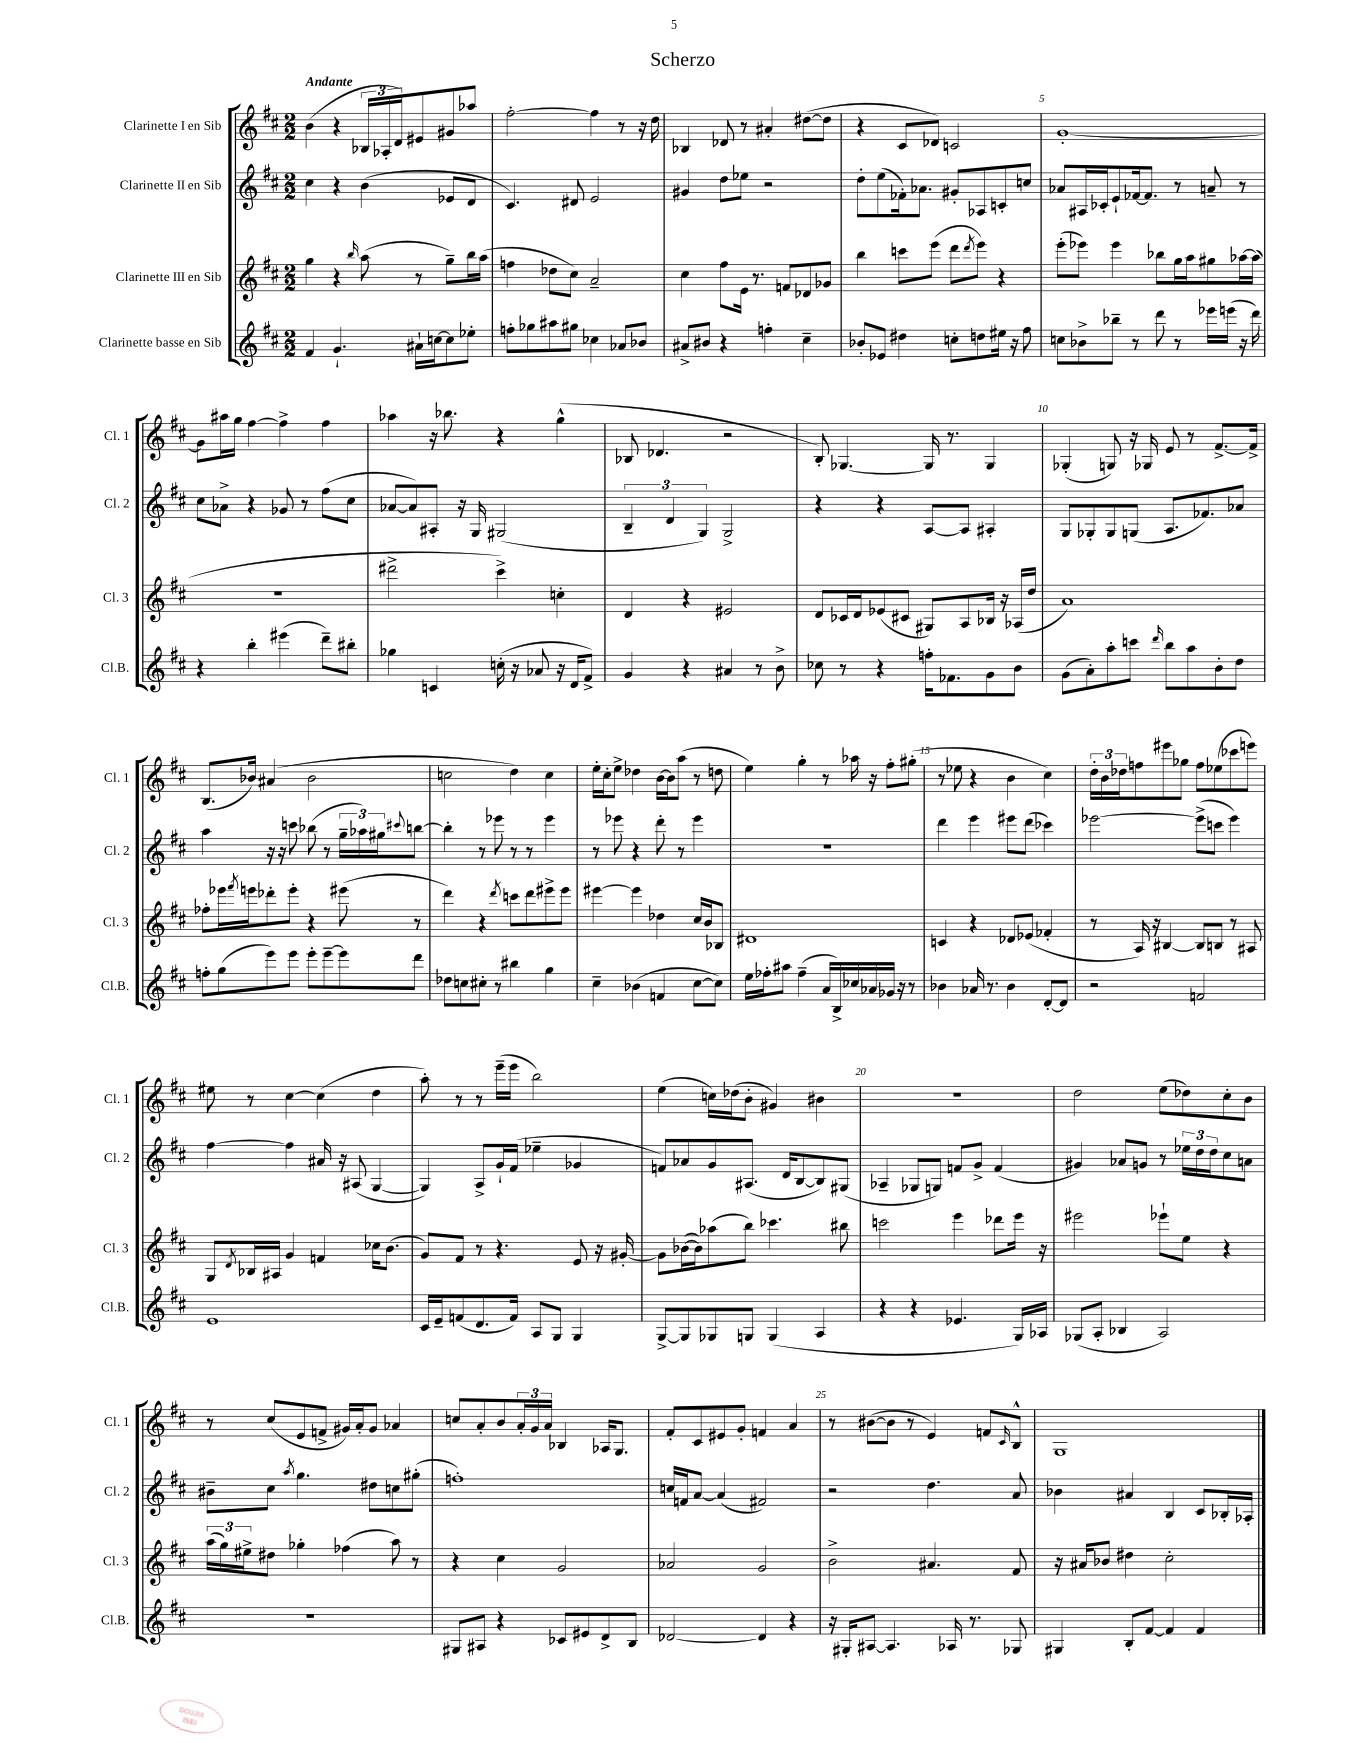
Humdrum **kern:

**kern	**kern	**kern	**kern
*staff4	*staff3	*staff2	*staff1
*clefG2	*clefG2	*clefG2	*clefG2
*k[f#c#]	*k[f#c#]	*k[f#c#]	*k[f#c#]
*M2/2	*M2/2	*M2/2	*M2/2
4f#	4gg	4cc#	(4b
4.g`	4r	4r	4r
.	16qqbb	.	.
.	(8aa	(4b	24B-
.	.	.	24A-'
.	.	.	24d)
16a#`	8r	.	8e#
[16cc	.	.	.
8cc]	8gg~)	8e-	8g#
8ee-'	16bb	8d	8aa-
.	(16aa	.	.
=	=	=	=
8ff'	4ff	4.c#)	[2ff#'
8gg-	.	.	.
8aa#	8dd-	.	.
8gg#	8cc#)	8d#	.
4cc-	2a~	2e	4ff#]
8a-	.	.	8r
8b-	.	.	16r
.	.	.	16dd
=	=	=	=
8a#^	4cc#	4g#	4B-
8b#	.	.	.
4r	8ff#	8dd	8d-
.	16e	8ee-	8r
.	8.r	.	.
4ff'	.	2r	4a#'
.	8f	.	.
4cc#~	8d-	.	([8dd#
.	8g-	.	8dd#]
=	=	=	=
8b-'	4bb	8dd'	4r
8e-	.	(8ee	.
4dd#	8ccc	16f-')	8c#
.	.	8.a-	.
.	(8eee	.	8d-)
8cc'	8ddd	8g#'	2c
.	8qddd	.	.
8dd	8eee)	8A-	.
16ee#	4r	8c'	.
16r	.	.	.
8ff#	.	8cc	.
=	=	=	=
8cc	(8eee'	8a-	[1g'
8b-^	8eee-)	16A#	.
.	.	16c-'	.
8bb-~	4eee-	8e`	.
8r	.	[16f-	.
.	.	8.f-]	.
8ddd	8bb-	.	.
8r	16gg	8r	.
.	16aa	.	.
16eee-	8gg#	8a~	.
(16eee	.	.	.
16r	[16aa-	8r	.
16ddd)	(16aa-]	.	.
=	=	=	=
4r	1r	8cc#	8g]
.	.	8a-^	16aa#
.	.	.	16gg
4bb'	.	4r	[4ff#
(4eee#	.	8g-	4ff#^]
.	.	8r	.
8ddd~)	.	(8ff#	4ff#
8bb#'	.	8cc#	.
=	=	=	=
4gg-	2ddd#^	[8a-	4aa-
.	.	8a-])	.
4c	.	8A#'	16r
.	.	.	8.bb-
.	.	16r	.
.	.	16G	.
(16cc'	4ccc#^)	(2G#	4r
16r	.	.	.
8a-	.	.	.
16r	4cc'	.	(4gg^^
16d	.	.	.
8f#^)	.	.	.
=	=	=	=
4g	4d	6B~	8B-
.	.	.	4.d-
.	.	6d	.
4r	4r	.	.
.	.	6G)	.
4a#	2e#	2G^	2r
8r	.	.	.
8b^	.	.	.
=	=	=	=
8cc-	8d	4r	8B')
8r	16c-	.	[4.G-
.	16d	.	.
4r	(8e-	4r	.
.	8c#	.	.
16ff'	8G#)	[8A	16G-]
8.f-	.	.	8.r
.	8A	8A]	.
8g	16B-	4A#'	4G-
.	16r	.	.
8b	(16A-	.	.
.	16dd	.	.
=	=	=	=
(8g	1a)	8G	(4G-'
8a')	.	8G-'	.
8aa'	.	8G-	8G)
8ccc	.	(8G	16r
.	.	.	16G-
16qqddd	.	.	.
8bb	.	8.A	8e
8aa	.	.	8r
.	.	8.f-)	.
8b'	.	.	[8.f#^
8dd	.	8a-	.
.	.	.	16f#^]
=	=	=	=
8ff'	8ff-'	4aa	(8.B
(8gg	16eee-	.	.
.	8qfff#	.	.
.	16eee	.	16b-)
8eee)	8ddd-'	16r	(4a#
.	.	16r	.
8eee	8eee'	8ccc	.
8eee'	4r	(8bb-	2b-
[8eee~	.	8r	.
8eee]	(8eee#	24gg~	.
.	.	24aa-)	.
.	.	24gg#	.
.	.	8qqccc#	.
8ddd	8r	[8bb	.
=	=	=	=
8dd-	4ddd)	4bb']	2cc
8cc	.	.	.
8cc#'	4r	8r	.
8r	.	8eee-	.
.	8qddd	.	.
4bb#	8ccc	8r	4dd)
.	8ddd	8r	.
4gg	8eee#^	4eee-	4cc
.	8eee#	.	.
=	=	=	=
4cc#~	[4eee#	8r	16ee'
.	.	.	16cc#'
.	.	8eee-	8ee^
(4b-	4eee#]	4r	4dd-
4f	4dd-	8ddd'	[16b
.	.	.	16b]
.	.	8r	(8aa
[8cc#	16cc#	4eee-	8r
.	16b	.	.
8cc#])	8B-	.	8dd
=	=	=	=
16ee	1d#	1r	4ee)
16ff-'	.	.	.
8aa#	.	.	.
(4ff-~	.	.	4gg'
16a	.	.	8r
16B^)	.	.	.
16cc-	.	.	16aa-
16a-	.	.	16r
16g-	.	.	8ff#'
16r	.	.	.
8r	.	.	(8gg#'
=	=	=	=
4b-	4c	4ddd	8r
.	.	.	8ee-
16a-	4r	4eee	4r
8.r	.	.	.
4b-	8d-	8eee#	4b
.	(8e-	(8ddd	.
[8d'	4f-'	4ccc-)	4cc#)
8d]	.	.	.
=	=	=	=
2r	8r	[2eee-	24dd'
.	.	.	24b
.	.	.	24dd-
.	16A)	.	8ff
.	16r	.	.
.	[4B#	.	8eee#
.	.	.	8gg-
2f	8B#]	(8eee-^]	8ff
.	8B	8ccc	(8ee-
.	8r	4eee-)	8ccc-
.	8A#	.	8eee)
=	=	=	=
1e	8G	[4ff#	8ee#
.	8qd	.	.
.	16B-	.	8r
.	16A#	.	.
.	4g	4ff#]	[4cc#
.	4f	16a#	(4cc#]
.	.	16r	.
.	.	(8A#	.
.	16cc-	[4G	4dd
.	(8.b	.	.
=	=	=	=
16c#	8g)	4G])	8aa')
16e~	.	.	.
(8f	8f#	.	8r
8.d	8r	8A^	8r
.	4.r	16g`	(16eee~
16f)	.	(16f#	16eee
8A	.	4ee-~	2bb)
8G	.	.	.
4G	8e	4g-	.
.	16r	.	.
.	[16g#'	.	.
=	=	=	=
[8G^	8g#]	8f)	(4ee
8G]	([16b-	8a-	.
.	16b-])	.	.
8G-	(8aa-	8g	16cc)
.	.	.	(16dd-
8G	8bb)	(8.A#	8b'
(4G	4.ccc-	.	4g#)
.	.	16d	.
.	.	[8B	.
4A	.	8B])	4b#
.	8bb#	(8G#	.
=	=	=	=
4r	2ccc	4A-~	1r
4r	.	8G-	.
.	.	8G)	.
4.e-	4eee	8f	.
.	.	8g^	.
.	8ddd-	(4f	.
16G)	16eee	.	.
16A-	16r	.	.
=	=	=	=
(8G-	2eee#	4g#)	2dd
8A'	.	.	.
4B-	.	8a-	.
.	.	8g	.
2A)	8eee-`	8r	(8ee
.	8ee	24ee-	8dd-)
.	.	24dd	.
.	.	24dd	.
.	4r	8cc#	8cc#'
.	.	8a	8b
=	=	=	=
1r	(24aa	8b#~	8r
.	24gg)	.	.
.	24ee#^	.	.
.	8dd#	8cc#	(8cc#
.	.	8qaa	.
.	4gg-'	4.gg	8e
.	.	.	8f^
.	(4ff-	.	16g#)
.	.	.	16a'
.	.	8dd#	8g#
.	8aa)	8cc	4a-
.	8r	(8gg#'	.
=	=	=	=
8G#	4r	1ff')	8cc
8A#	.	.	8a'
4r	4cc#	.	8b
.	.	.	24a'
.	.	.	24g
.	.	.	24a
8c-	2g	.	4B-
8e#	.	.	.
8d^	.	.	16A-
.	.	.	8.G
8B	.	.	.
=	=	=	=
[2d-	2a-	16cc	8f#'
.	.	16f	.
.	.	[8a	8c#
.	.	(4a]	8e#
.	.	.	8g'
4d-]	2g	2f#)	4f
4r	.	.	4a
=	=	=	=
16r	2b^	2r	8r
16G#'	.	.	.
[8A#	.	.	([8b#
4.A#]	.	.	8b#]
.	.	.	8r
.	4.a#	4.dd	4e)
16A-	.	.	.
8.r	.	.	.
.	.	.	8f
.	.	.	16qqc#
8G-	8f#	8a	8B^^
=	=	=	=
4G#	16r	4b-	1G
.	16a#	.	.
.	8b-	.	.
8B'	4dd#	4a#	.
[8f#	.	.	.
4f#]	2cc#'	4B	.
4f#	.	8c#	.
.	.	16B-'	.
.	.	16A-'	.
==	==	==	==
*-	*-	*-	*-
